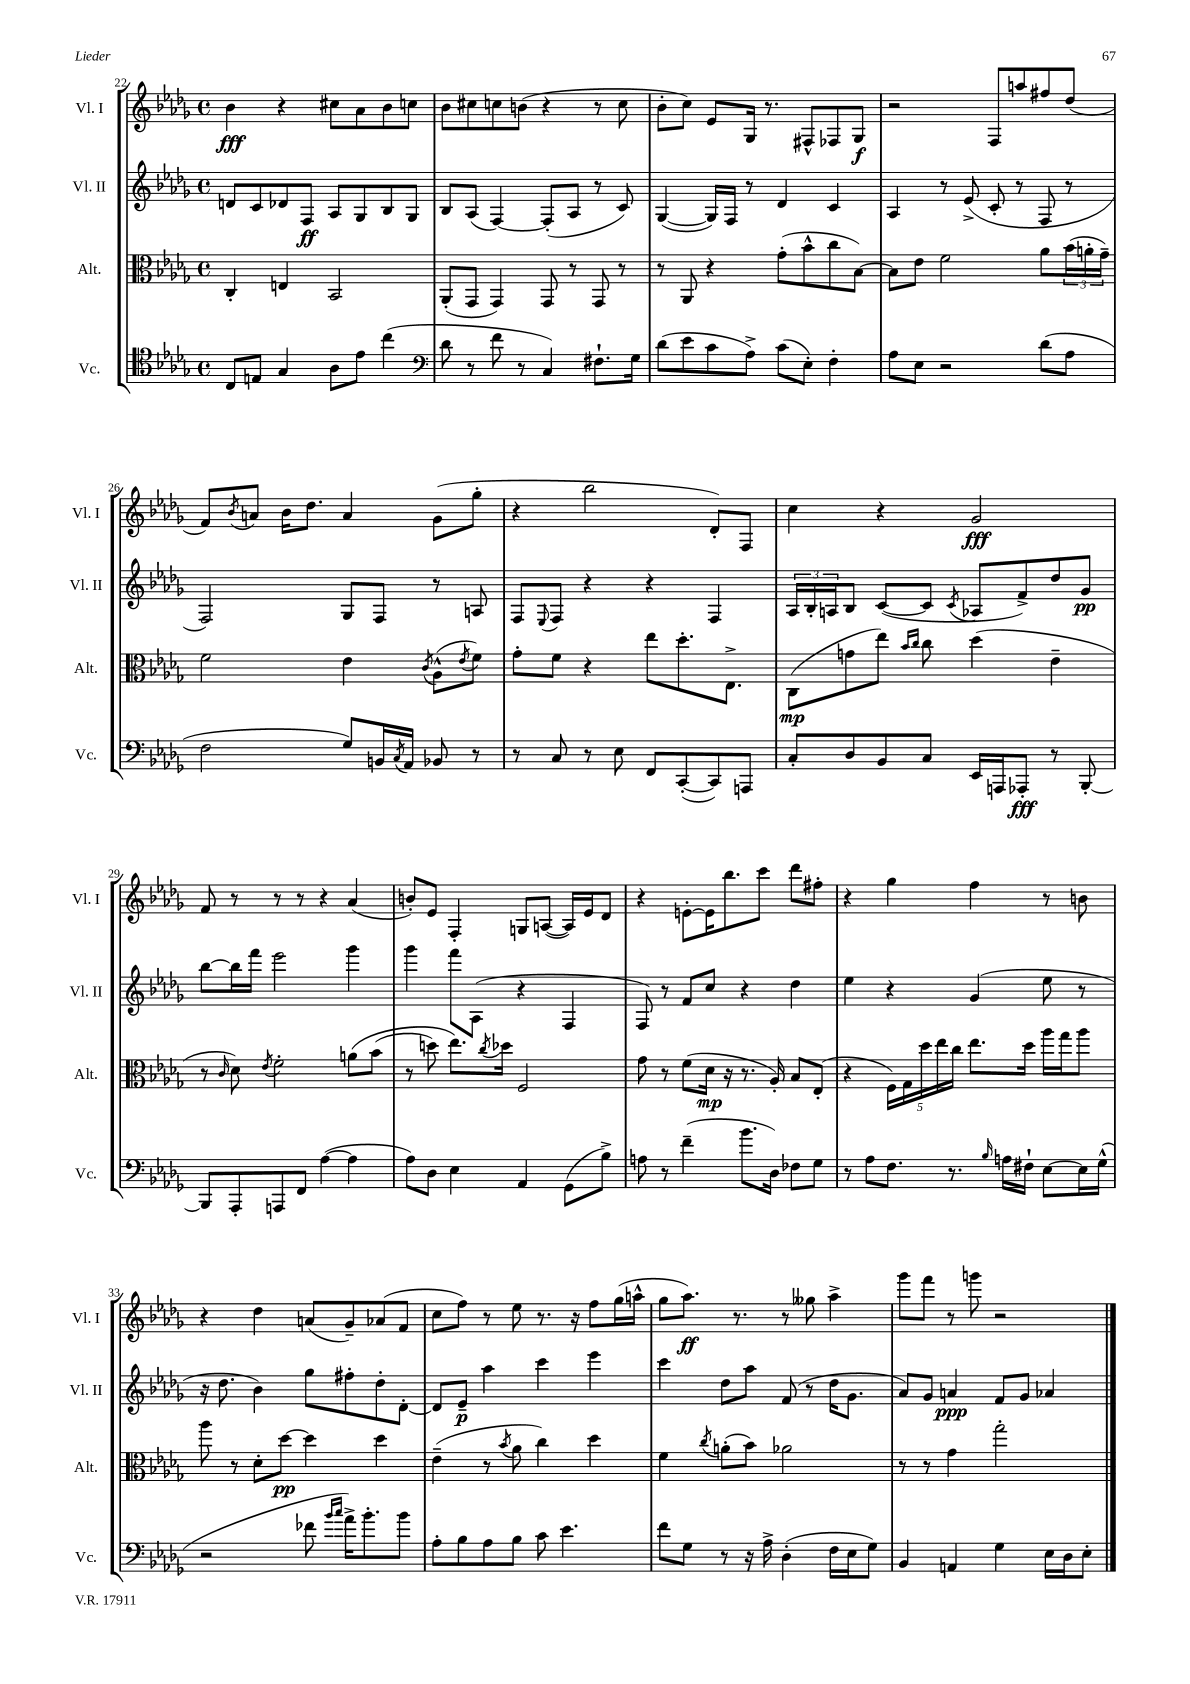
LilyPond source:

<<
\new StaffGroup <<
\new Staff = "s0" \with { instrumentName = "Vl. I" shortInstrumentName = "Vl. I" } {
    \clef treble \key des \major \defaultTimeSignature \time 4/4
    bes'4\fff r4 cis''8 aes'8 bes'8 c''8 |
    bes'8 cis''8 c''8 b'8( r4 r8 c''8 |
    bes'8-. c''8) ees'8 ges16 r8. fis8-^ fes8 ges8\f |
    r2 f8 a''8 fis''8 des''8( |
    f'8) \acciaccatura { bes'8 } a'8 bes'16 des''8. a'4 ges'8( ges''8-. |
    r4 bes''2 des'8-.) f8 |
    c''4 r4 ges'2\fff |
    f'8 r8 r8 r8 r4 aes'4( |
    b'8-.) ees'8 f4-. g8 a8~( a16) ees'16 des'8 |
    r4 e'8~-. e'16 bes''8. c'''8 des'''8 fis''8-. |
    r4 ges''4 f''4 r8 b'8 |
    r4 des''4 a'8( ges'8--) aes'8( f'8 |
    c''8 f''8) r8 ees''8 r8. r16 f''8 ges''16( a''16-^ |
    ges''8 aes''8.\ff) r8. r8 geses''8 aes''4-> |
    ges'''8 f'''8 r8 g'''8 r2 \bar "|." |
}
\new Staff = "s1" \with { instrumentName = "Vl. II" shortInstrumentName = "Vl. II" } {
    \clef treble \key des \major \defaultTimeSignature \time 4/4
    d'8 c'8 des'8 f8\ff aes8 ges8 bes8 ges8 |
    bes8 aes8( f4~) f8-.( aes8 r8 c'8) |
    ges4~( ges16) f16 r8 des'4 c'4 |
    aes4 r8 ees'8->( c'8-. r8 f8 r8 |
    f2) ges8 f8 r8 a8 |
    f8 \appoggiatura { ees8 } f8 r4 r4 f4 |
    \tuplet 3/2 { aes16 bes16-. a16 } bes8 c'8~( c'8 \acciaccatura { c'8 } aes8 f'8->) des''8 ges'8\pp |
    bes''8~ bes''16 f'''16 ees'''2 ges'''4 |
    ges'''4 f'''8 aes8( r4 f4 |
    f8) r8 f'8 c''8 r4 des''4 |
    ees''4 r4 ges'4( ees''8 r8 |
    r16 des''8. bes'4) ges''8 fis''8-. des''8-. des'8~-. |
    des'8 ees'8--\p aes''4 c'''4 ees'''4 |
    c'''4 des''8 aes''8 f'8( r8 des''16 ges'8. |
    aes'8) ges'8 a'4\ppp f'8 ges'8 aes'4 \bar "|." |
}
\new Staff = "s2" \with { instrumentName = "Alt." shortInstrumentName = "Alt." } {
    \clef alto \key des \major \defaultTimeSignature \time 4/4
    c4-. e4 bes,2 |
    aes,8-.( ges,8 ges,4) ges,8 r8 ges,8 r8 |
    r8 aes,8 r4 ges'8-.( bes'8-^ c''8 bes8~) |
    bes8 ees'8 f'2 aes'8 \tuplet 3/2 { bes'16( a'16-. ges'16--) } |
    f'2 ees'4 \acciaccatura { c'8 } aes8-^( \acciaccatura { ees'8 } f'8) |
    ges'8-. f'8 r4 ees''8 des''8.-. ees8.-> |
    c8\mp( g'8 ees''8) \grace { bes'16 c''16 } c''8 des''4( ees'4-- |
    r8 \grace { c'16 } des'8) \acciaccatura { ees'8 } f'2-. a'8\( bes'8( |
    r8 d''8) ees''8.\) \acciaccatura { c''8 } des''16 f2 |
    ges'8 r8 f'8( des'16\mp r16 r8. aes16-.) bes8 ees8-.( |
    r4 \tuplet 5/4 { f16) ges16 des''16 ees''16 c''16 } ees''8. des''16 aes''16 ges''16 aes''8 |
    aes''8 r8 des'8-. des''8~\pp des''4 des''4 |
    ees'4--( r8 \acciaccatura { bes'8 } aes'8 c''4) des''4 |
    f'4 \acciaccatura { c''8 } a'8-.( bes'8) aes'2 |
    r8 r8 ges'4 ges''2-. \bar "|." |
}
\new Staff = "s3" \with { instrumentName = "Vc." shortInstrumentName = "Vc." } {
    \clef tenor \key des \major \defaultTimeSignature \time 4/4
    c8 e8 ges4 aes8 ees'8 c''4( |
    \clef bass des'8 r8 f'8 r8 c4) fis8.-! ges16 |
    des'8( ees'8 c'8 aes8->) c'8( ees8-.) f4-. |
    aes8 ees8 r2 des'8( aes8 |
    f2 ges8) b,16 \acciaccatura { c8 } aes,16 bes,8 r8 |
    r8 c8 r8 ees8 f,8 c,8~-.( c,8) a,,8 |
    c8-. des8 bes,8 c8 ees,16 a,,16 aes,,8-.\fff r8 bes,,8~-. |
    bes,,8 aes,,8-. a,,8 f,8 aes4~( aes4 |
    aes8) des8 ees4 aes,4 ges,8( bes8->) |
    a8 r8 f'4--( bes'8. des16) fes8 ges8 |
    r8 aes8 f8. r8. \grace { bes16 } a16 fis16-! ees8~ ees16 ges16-^( |
    r2 fes'8 \grace { bes'16 c''16 } aes'16->) bes'8.-. bes'8 |
    aes8-. bes8 aes8 bes8 c'8 ees'4. |
    f'8 ges8 r8 r16 aes16-> des4-.( f16 ees16 ges8) |
    bes,4 a,4 ges4 ees16 des16 ees8-. \bar "|." |
}
>>
>>
\layout { \context { \Score currentBarNumber = #22 } }
